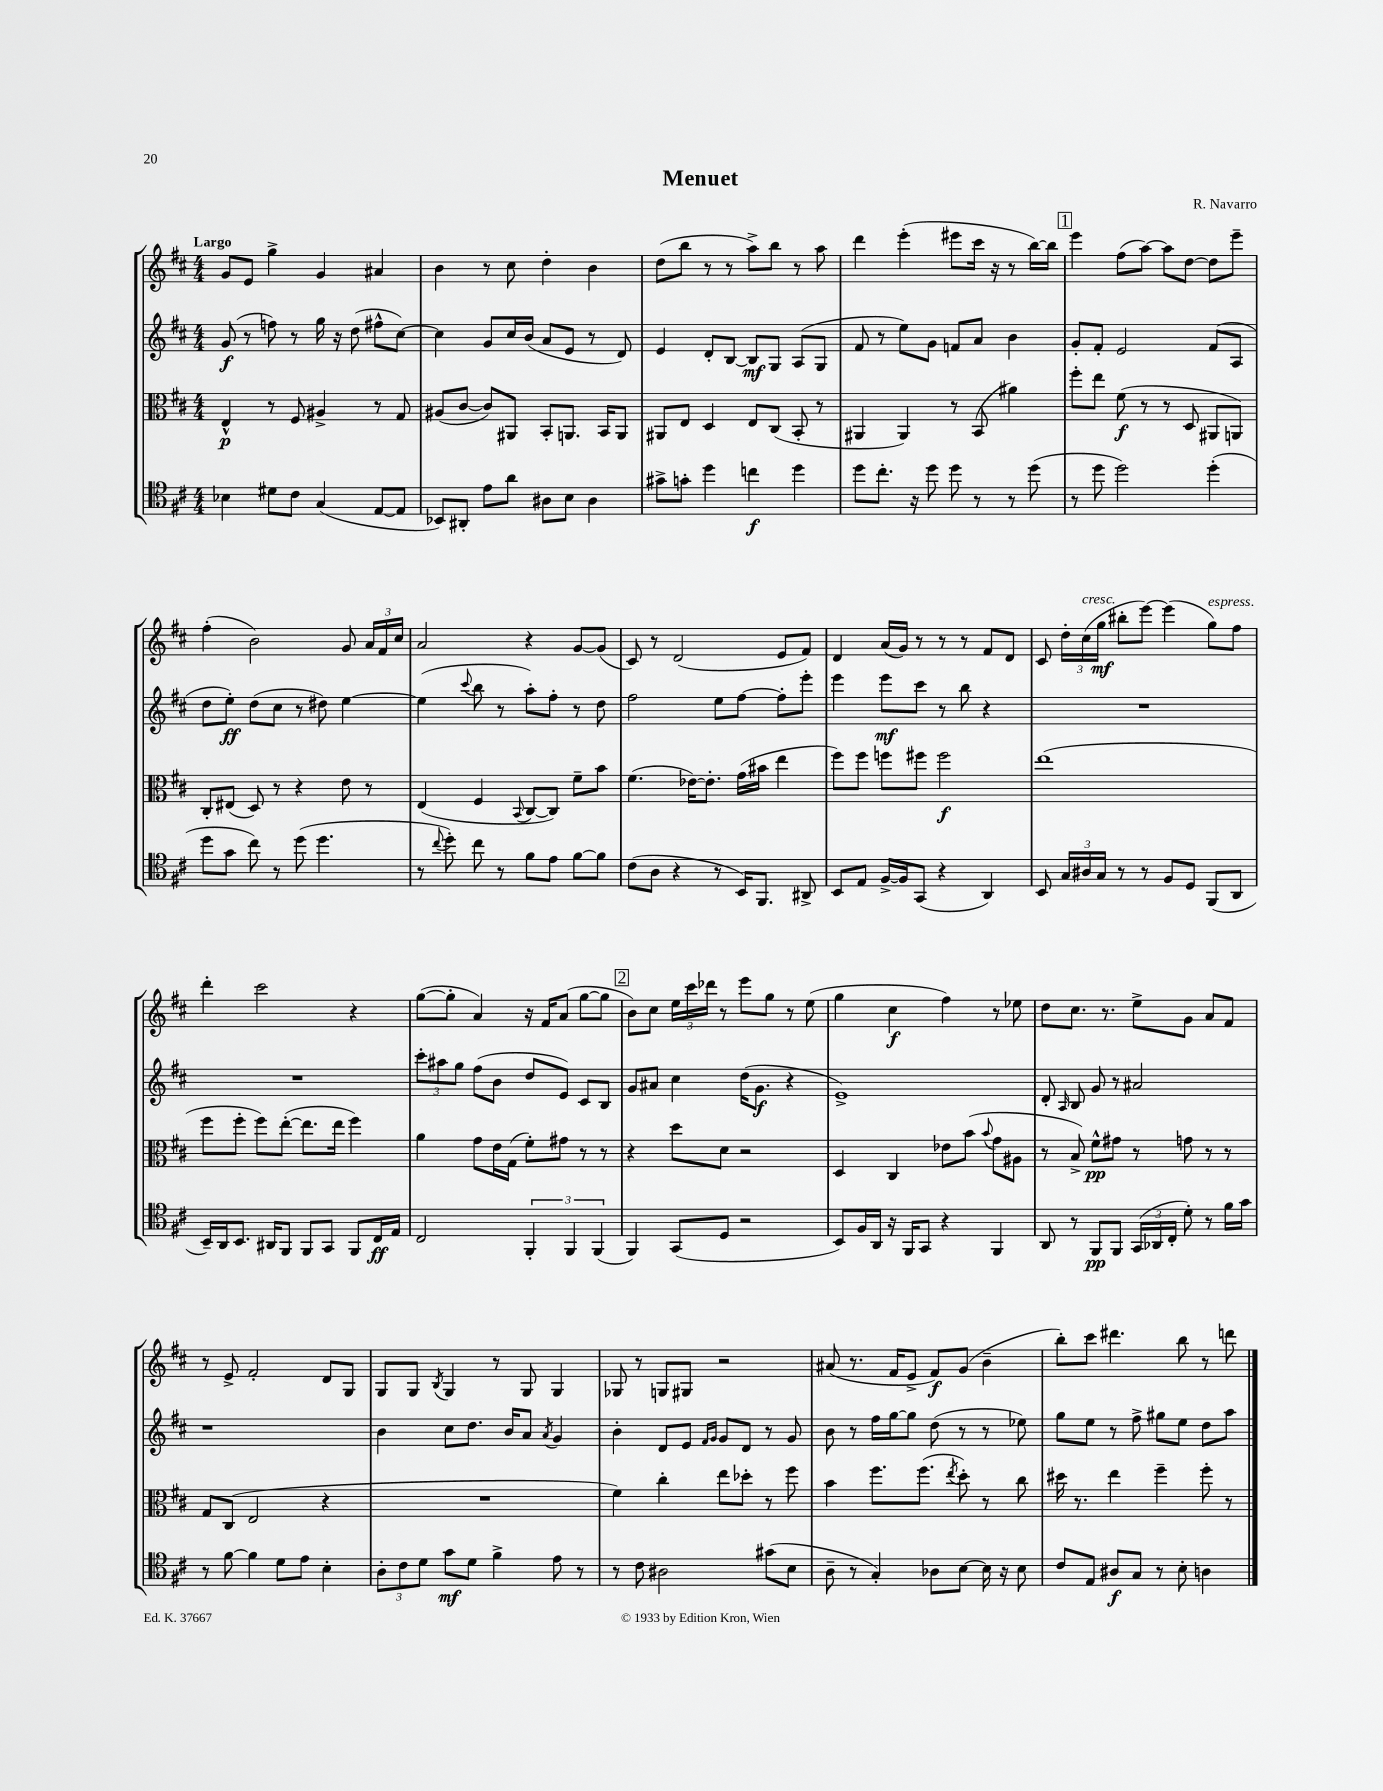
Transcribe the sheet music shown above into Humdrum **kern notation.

**kern	**kern	**kern	**kern
*staff4	*staff3	*staff2	*staff1
*clefC4	*clefC3	*clefG2	*clefG2
*k[f#c#]	*k[f#c#]	*k[f#c#]	*k[f#c#]
*M4/4	*M4/4	*M4/4	*M4/4
4B-	4E^^	(8g	8g
.	.	8r	8e
8d#	8r	8ff)	4gg^
8c#	8F#	8r	.
(4G	4A#^	16gg	4g
.	.	16r	.
.	.	(8dd	.
[8E	8r	8ff#^^	4a#
8E]	8G	[8cc#)	.
=	=	=	=
8BB-)	(8A#	4cc#]	4b
8AA#'	[8c#	.	.
8e	8c#])	8g	8r
8a	8AA#	16cc#	8cc#
.	.	(16b	.
8A#	8BB'	8a	4dd'
8B	8.AA	8e	.
4A#	.	8r	4b
.	16BB	.	.
.	8AA	8d)	.
=	=	=	=
8g#^	8AA#	4e	(8dd
8g'	8E	.	8bb
4dd	4D	8d'	8r
.	.	[8B	8r
4cc	8E	8B]	8aa^)
.	(8C#	8G	8bb
4dd	8BB'	(8A	8r
.	8r	8G	8aa
=	=	=	=
8dd	4AA#	8f#	4ddd
8.cc#'	.	8r	.
.	4AA#)	8ee)	(4eee'
16r	.	.	.
8dd	.	8g	.
8dd	8r	8f	8eee#
8r	(8BB	8a	16ccc#
.	.	.	16r
8r	4a#)	4b	8r
(8dd	.	.	[16bb)
.	.	.	16bb]
=	=	=	=
8r	8ff#'	8g'	4eee
8dd	8ee	8f#'	.
2dd)	(8f#	2e	(8ff#
.	8r	.	[8aa)
.	8r	.	8aa]
.	8D	.	[8dd
(4dd'	8AA#	(8f#	8dd]
.	8AA)	8A	8eee~
=	=	=	=
8dd	8C#'	8dd	(4ff#'
8g	(8E#	8ee')	.
8cc#)	8D)	(8dd	2b)
8r	8r	8cc#	.
(8dd	4r	8r	.
4.dd	.	8dd#)	.
.	8e	[4ee	8g
.	8r	.	24a
.	.	.	24f#
.	.	.	24cc#
=	=	=	=
8r	(4E	(4ee]	2a
8qqcc#	.	.	.
8dd')	.	.	.
.	.	8qqccc#	.
8cc#	4F#	8bb	.
8r	.	8r	.
.	8qqBB	.	.
8f#	[8C#	8aa')	4r
8e	8C#])	8ff#'	.
[8f#	8f#~	8r	[8g
8f#]	8b	8dd	(8g]
=	=	=	=
(8c#	(4.f#	2ff#	8c#)
8A	.	.	8r
4r	.	.	(2d
.	[16e-)	.	.
.	8.e-']	.	.
8r	.	8ee	.
16BB)	(16g	[8ff#	.
8.FF#	16b#	.	.
.	4ee	8ff#']	8e
8AA#^	.	8eee'	8f#)
=	=	=	=
8BB	8ff#)	4eee	4d
8E	8ff#	.	.
[16F#^	8ff	8eee	(16a
16F#]	.	.	16g)
(8GG	8ff#	8ccc#	8r
4r	2ff#	8r	8r
.	.	8bb	8r
4AA)	.	4r	8f#
.	.	.	8d
=	=	=	=
8BB	(1ee	1r	8c#
24G	.	.	24dd'
24A#	.	.	(24cc#
24G	.	.	24gg
8r	.	.	8bb#'
8r	.	.	[8eee)
8F#	.	.	(4eee]
8D	.	.	.
(8FF#	.	.	8gg)
8AA	.	.	8ff#
=	=	=	=
16BB~)	8ff#	1r	4ddd'
16AA	.	.	.
8.BB	8ff#'	.	.
.	8ff#)	.	2ccc#
16AA#	.	.	.
8FF#	([8ee'	.	.
8FF#	8.ee]	.	.
8GG	.	.	.
.	16ee	.	.
8FF#	4ff#)	.	4r
16C#	.	.	.
16E	.	.	.
=	=	=	=
2C#	4a	12ccc#'	([8gg
.	.	12aa#	.
.	.	.	8gg']
.	.	12gg	.
.	8g	(8ff#	4a)
.	16e	8b	.
.	(16G	.	.
6FF#'	8f#')	8dd	16r
.	.	.	16f#
.	8g#	8e)	(8a
6FF#	.	.	.
.	8r	8c#	[8gg
(6FF#	.	.	.
.	8r	8B	8gg]
=	=	=	=
4FF#)	4r	8g	8b)
.	.	8a#	8cc#
(8GG	8dd	4cc#	24ee
.	.	.	24ccc#
.	.	.	24ddd-
8D	8d	.	8r
2r	2r	(16dd	8eee
.	.	8.g	.
.	.	.	8gg
.	.	4r	8r
.	.	.	(8ee
=	=	=	=
8BB)	4D	1e^)	4gg
16F#	.	.	.
16AA	.	.	.
16r	4C#	.	4cc#
16FF#	.	.	.
8GG	.	.	.
4r	8e-	.	4ff#)
.	(8b	.	.
.	8qqb	.	.
4FF#	8g	.	8r
.	8A#	.	8ee-
=	=	=	=
8AA	8r	8d'	8dd
.	.	16qqA	.
8r	8B^)	8B	8.cc#
8FF#	8f#^^	8g	.
.	.	.	8.r
8FF#	8g#	8r	.
(24GG	8r	2a#	8ee^
24AA-	.	.	.
24C#'	.	.	.
8d')	8g	.	8g
8r	8r	.	8a
16f#	8r	.	8f#
16g	.	.	.
=	=	=	=
8r	8G	1r	8r
[8f#	(8C#	.	8e^
4f#]	2E	.	2f#'
8d	.	.	.
8e	.	.	.
4B'	4r	.	8d
.	.	.	8G
=	=	=	=
12A'	1r	4b	8G
12c#	.	.	.
.	.	.	8G
12d	.	.	.
.	.	.	8qB
8g	.	8cc#	4G
8d	.	8.dd	.
4f#^	.	.	8r
.	.	16b	.
.	.	8a	8G
.	.	8qa	.
8e	.	4g	4G
8r	.	.	.
=	=	=	=
8r	4f#)	4b'	8G-
8c#	.	.	8r
2A#	4cc#'	8d	8G
.	.	8e	8G#
.	.	16qqf#	.
.	.	16qqg	.
.	8ee	8g	2r
.	8dd-'	8d	.
(8g#	8r	8r	.
8B	8ff#	8g	.
=	=	=	=
8A~	4b	8b	(8a#
8r	.	8r	8.r
4G')	8.ff#	16ff#	.
.	.	[16gg	16f#
.	.	8gg]	8e^
.	(8.ff#	.	.
8A-	.	(8dd	8f#)
.	8qee	.	.
[8B	8dd')	8r	(8g
16B]	8r	8r	4b~
16r	.	.	.
8B	8cc#	8ee-)	.
=	=	=	=
8c#	16dd#	8gg	8bb')
.	8.r	.	.
8E	.	8ee	8ccc#
8A#	4ee	8r	4.ddd#
8G	.	8ff#^	.
8r	4ff#~	8gg#	.
8B'	.	8ee	8bb
4A	8ff#'	8dd	8r
.	8r	8aa	8ddd
==	==	==	==
*-	*-	*-	*-
